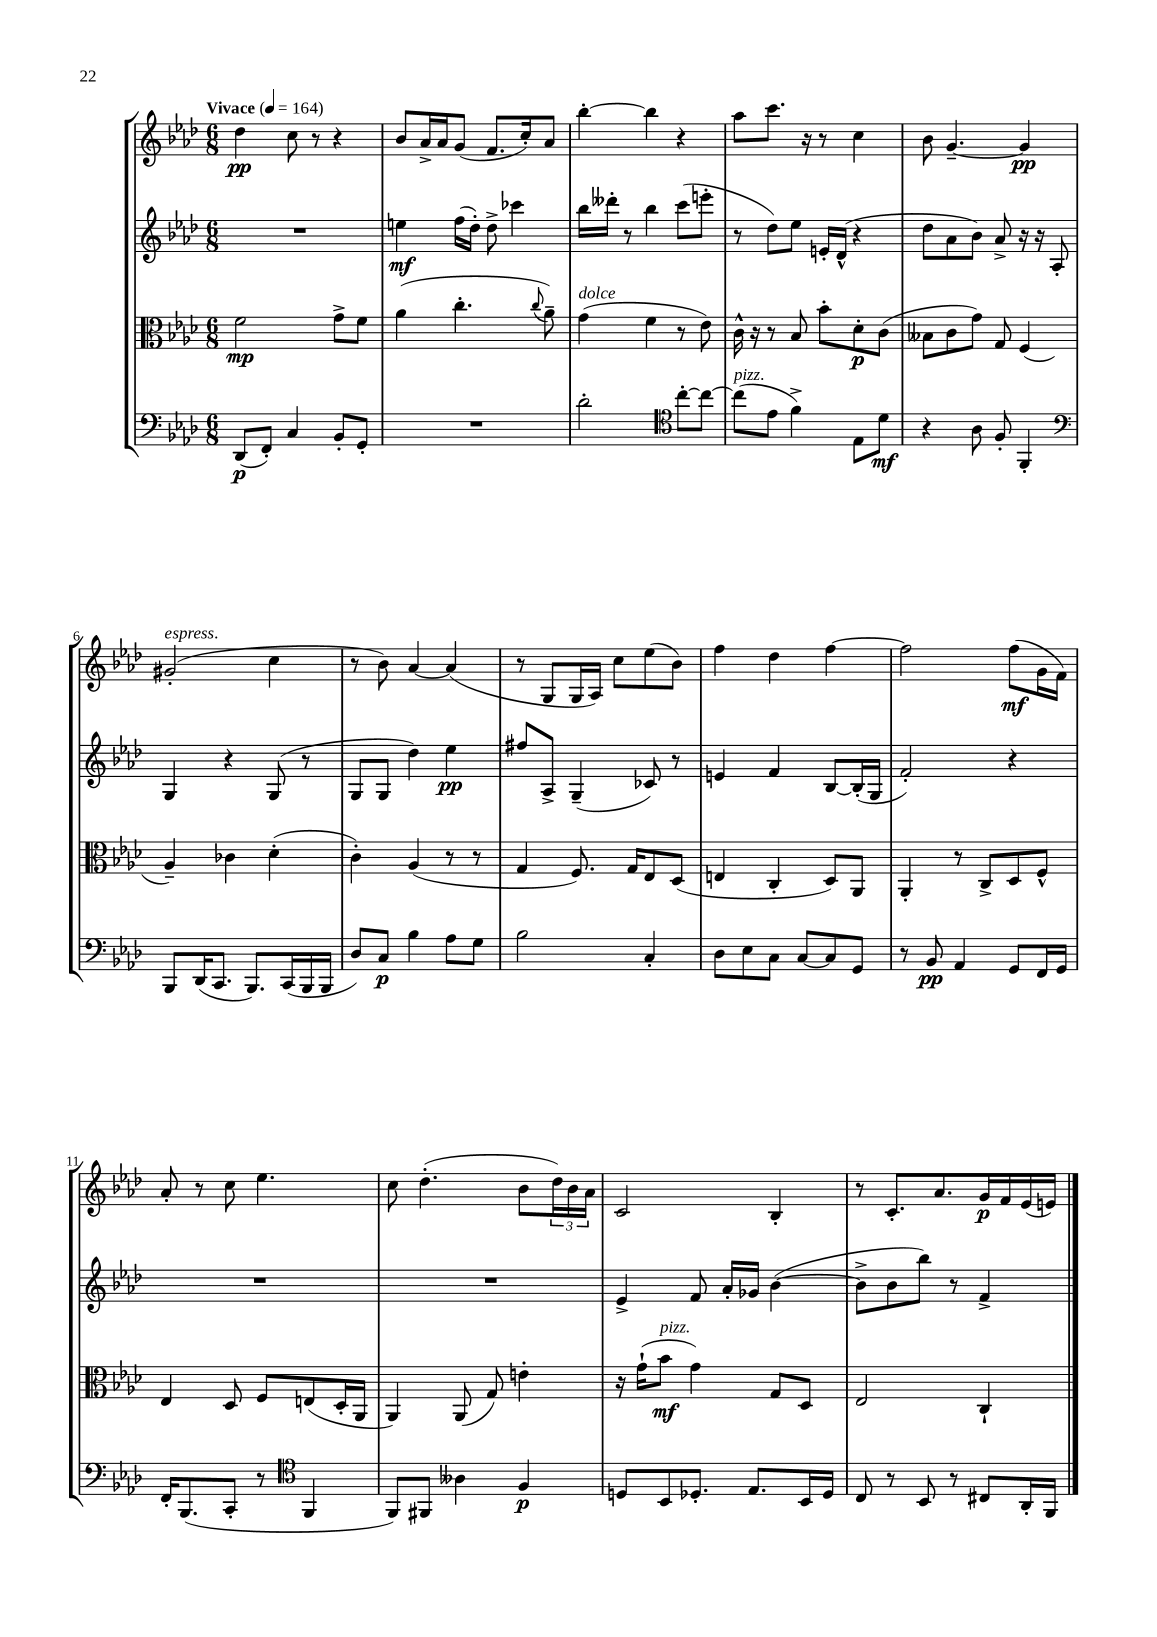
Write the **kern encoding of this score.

**kern	**kern	**kern	**kern
*staff4	*staff3	*staff2	*staff1
*clefF4	*clefC3	*clefG2	*clefG2
*k[b-e-a-d-]	*k[b-e-a-d-]	*k[b-e-a-d-]	*k[b-e-a-d-]
*M6/8	*M6/8	*M6/8	*M6/8
*MM164	*MM164	*MM164	*MM164
(8DD-	2f	2.r	4dd-
8FF')	.	.	.
4C	.	.	8cc
.	.	.	8r
8BB-'	8g^	.	4r
8GG'	8f	.	.
=	=	=	=
2.r	(4a-	4ee	8b-
.	.	.	16a-^
.	.	.	16a-
.	4.cc'	(16ff	(8g
.	.	16dd-')	.
.	.	8dd-^	8.f
.	.	4ccc-	.
.	.	.	16cc')
.	8qqcc	.	.
.	8a-~)	.	8a-
=	=	=	=
2d-'	(4g	16bb-	[4bb-'
.	.	16ddd--'	.
.	.	8r	.
.	4f	4bb-	4bb-]
*clefC4	*	*	*
[8cc'	8r	(8ccc	4r
8cc_	8e-)	8eee'	.
=	=	=	=
(8cc]	16c^^	8r	8aa-
.	16r	.	.
8e-	8r	8dd-)	8.ccc
4f^)	8B-	8ee-	.
.	.	.	16r
.	8b-'	16e'	8r
.	.	(16d-^^	.
8E-	8d-'	4r	4cc
8d-	(8c	.	.
=	=	=	=
4r	8B--	8dd-	8b-
.	8c	8a-	[4.g~
8A-	8g)	8b-)	.
8F'	8G	8a-^	.
4FF'	(4F	16r	4g]
.	.	16r	.
.	.	8A-'	.
=	=	=	=
*clefF4	*	*	*
8BBB-	4A-~)	4G	(2g#'
(16DD-	.	.	.
8.CC	.	.	.
.	4c-	4r	.
8.BBB-)	.	.	.
.	(4d-'	(8G	4cc
(16CC	.	.	.
16BBB-	.	8r	.
16BBB-	.	.	.
=	=	=	=
8D-)	4c')	8G	8r
8C	.	8G	8b-)
4B-	(4A-	4dd-)	[4a-
8A-	8r	4ee-	(4a-]
8G	8r	.	.
=	=	=	=
2B-	4G	8ff#	8r
.	.	8A-^	8G
.	8.F)	(4G~	16G
.	.	.	16A-)
.	.	.	8cc
.	16G	.	.
4C'	8E-	8c-)	(8ee-
.	(8D-	8r	8b-)
=	=	=	=
8D-	4E	4e	4ff
8E-	.	.	.
8C	4C'	4f	4dd-
[8C	.	.	.
8C]	8D-)	[8B-	[4ff
8GG	8AA-	(16B-']	.
.	.	16G	.
=	=	=	=
8r	4AA-'	2f')	2ff]
8BB-	.	.	.
4AA-	8r	.	.
.	8C^	.	.
8GG	8D-	4r	(8ff
16FF	8F^^	.	16g
16GG	.	.	16f)
=	=	=	=
16FF'	4E-	2.r	8a-'
(8.BBB-	.	.	.
.	.	.	8r
8CC'	8D-	.	8cc
8r	8F	.	4.ee-
*clefC4	*	*	*
4FF	(8E	.	.
.	16D-'	.	.
.	16AA-	.	.
=	=	=	=
8FF)	4AA-)	2.r	8cc
8FF#	.	.	(4.dd-'
4A--	(8AA-	.	.
.	8G)	.	.
4F	4e'	.	8b-
.	.	.	24dd-)
.	.	.	24b-
.	.	.	24a-
=	=	=	=
8D	16r	4e-^	2c
.	(16g`	.	.
8BB-	8b-	.	.
8.D-'	4g)	8f	.
.	.	16a-'	.
8.E-	.	16g-	.
.	8G	([4b-	4B-'
16BB-	8D-	.	.
16D-	.	.	.
=	=	=	=
8C	2E-	8b-^]	8r
8r	.	8b-	8.c'
8BB-	.	8bb-)	.
.	.	.	8.a-
8r	.	8r	.
8C#	4C`	4f^	16g
.	.	.	16f
16AA-'	.	.	(16e-
16FF	.	.	16e)
==	==	==	==
*-	*-	*-	*-
